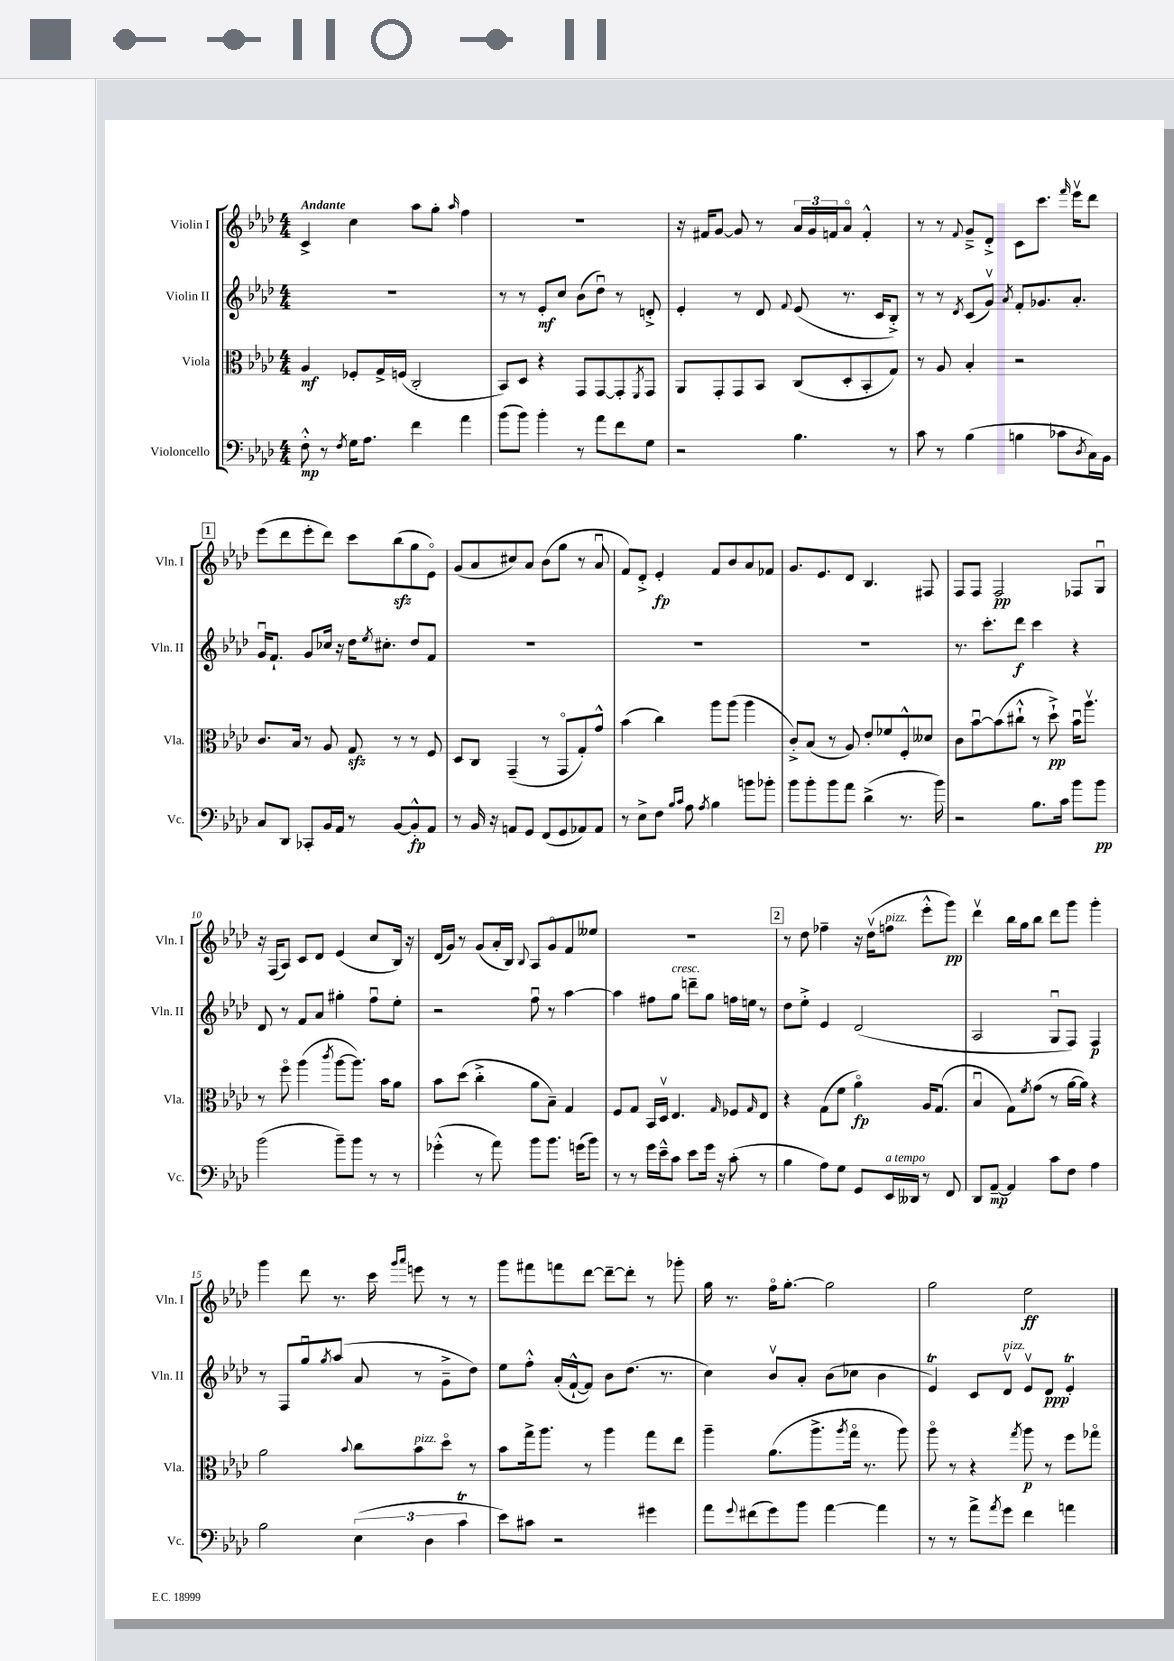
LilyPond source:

<<
\new StaffGroup <<
\new Staff = "s0" \with { instrumentName = "Violin I" shortInstrumentName = "Vln. I" } {
    \clef treble \key aes \major \numericTimeSignature \time 4/4 \tempo "Andante"
    c'4-> c''4 aes''8 g''8-. \grace { aes''16 } f''4 |
    R1 |
    r16 fis'16 g'8~ g'8 r8 \tuplet 3/2 { aes'16 g'16 f'16 } aes'8\flageolet f'4-.-^ |
    r8 r8 \appoggiatura { f'8 } g'8---> des'8-.-> c'8 c'''8. \grace { f'''16 } ees'''16\upbow des'''8 |
    \mark \markup { \box "1" } ees'''8( des'''8 ees'''8-. des'''8) c'''8 bes''8\sfz( g''8 ees'8\flageolet) |
    g'8( aes'8 cis''8) aes'8 bes'8( g''8 r8 aes'8\downbow |
    f'8) des'8-.-> ees'4-.\fp f'8 bes'8 aes'8 fes'8 |
    g'8. ees'8. des'8 bes4. fis8 |
    f8 f8 f2\pp fes8 g8\downbow |
    r16 f16( aes8) c'8 des'8 ees'4( c''8 bes16) r16 |
    des'16( g'16) r8 g'8( aes'16-. bes16) \appoggiatura { bes8 } aes8 g'8\flageolet f'8 eeses''8 |
    R1 |
    \mark \markup { \box "2" } r8 des''8 fes''4-- r16 des''16\upbow( f''8^\markup { \italic "pizz." } ees'''8-.-^ g'''8\pp) |
    des'''4\upbow bes''16 g''16 bes''8 des'''8 g'''8 g'''4-. |
    g'''4 des'''8 r8. c'''16 \grace { g'''16 aes'''16 } e'''8 r8 r8 |
    g'''8 fis'''8 f'''8 des'''8~ des'''8~-- des'''8-. r8 ges'''8-. |
    g''16 r8. f''16\flageolet g''8.~-. g''2 |
    g''2 ees''2\ff \bar "|." |
}
\new Staff = "s1" \with { instrumentName = "Violin II" shortInstrumentName = "Vln. II" } {
    \clef treble \key aes \major \numericTimeSignature \time 4/4
    R1 |
    r8 r8 ees'8-.\mf c''8 bes'8( des''8\downbow) r8 d'8-.-> |
    ees'4-. r8 des'8 \appoggiatura { f'8 } ees'8( r8. c'16 bes8-.->) |
    r8 r8 \acciaccatura { des'8 } c'8( g'8\upbow) \acciaccatura { aes'8 } f'8-. ges'8. aes'8.-. |
    \mark \markup { \box "1" } g'16\downbow f'8.-! g'8 ces''16 r16 des''16 \acciaccatura { ees''8 } cis''8.-. des''8 f'8 |
    R1 |
    R1 |
    R1 |
    r8. c'''8.-. des'''8\f c'''4 r4 |
    des'8 r8 f'8 aes'8 gis''4-. f''8\downbow ees''8-. |
    r2 f''8\downbow r8 aes''4~ |
    aes''4 fis''8 g''8^\markup { \italic "cresc." } d'''8-- g''8 f''16 e''16 r8 |
    \mark \markup { \box "2" } des''8 ees''8-.-> ees'4 des'2( |
    aes2 g8\downbow f8) f4\p |
    r8 f8 g''8\downbow \acciaccatura { g''8 } aes''8( aes'8 r8 g'8---> des''8) |
    ees''8 f''8-.-^ aes'16-.( f'16~-!-^ f'8) bes'8 des''8.( r8. |
    c''4) bes'8\upbow aes'8-. bes'8( ces''8 bes'4 |
    ees'4\trill) c'8 des'8\upbow^\markup { \italic "pizz." } ees'8\upbow des'8\ppp ees'4-.\trill \bar "|." |
}
\new Staff = "s2" \with { instrumentName = "Viola" shortInstrumentName = "Vla." } {
    \clef alto \key aes \major \numericTimeSignature \time 4/4
    aes4\mf fes8-. g16-> f16( c2-. |
    bes,8) des8 r4 g,8 g,8~ g,8-. \acciaccatura { f,8 } g,8 |
    aes,8 g,8-. g,8 bes,8 c8( des8-. bes,8-. g8) |
    r8 aes8 bes4-. r2 |
    \mark \markup { \box "1" } c'8. bes16 r8 aes8 g8\sfz r8 r8 f8 |
    des8 c8 g,4--( r8 g,8\flageolet g8-.) g'8-^ |
    bes'4( c''4) aes''8 aes''8( aes''4 |
    c'8-.->) bes8( r8 aes8) ees'8-. fes'8 f8-.-^ deses'8 |
    c'8 bes'8~\downbow bes'8( cis''8-!-^ r8 des''8-!->\pp) bes'16\downbow aes''8.\upbow |
    r8 f''8\flageolet aes''4( \acciaccatura { c'''8 } aes''8~ aes''8.) bes'16 aes'8 |
    bes'8 des''8( c''4-.-> aes'8 bes8--) g4 |
    f8 g8 bes,16 des16\upbow ees4. \grace { g16 } fes8 \grace { g16 } ees8 |
    \mark \markup { \box "2" } r4 g8( f'8 aes'4\flageolet\fp) aes16 g8.( |
    bes4\downbow g8) \acciaccatura { f'8 } g'8( r8 aes'16~ aes'16) r4 |
    aes'2 \appoggiatura { bes'8 } c''8 bes'8^\markup { \italic "pizz." } des''8\flageolet r8 |
    bes'8 g''16-> aes''8. r8 aes''4 g''8 ees''8 |
    aes''4-- aes'8.( aes''8.-> \acciaccatura { aes''8 } g''16\flageolet r8. aes''8) |
    aes''8\flageolet r8 r4 \acciaccatura { g''8 } aes''8\p r8 f''8 ges''8\flageolet \bar "|." |
}
\new Staff = "s3" \with { instrumentName = "Violoncello" shortInstrumentName = "Vc." } {
    \clef bass \key aes \major \numericTimeSignature \time 4/4
    f8-.-^\mp r8 \acciaccatura { f8 } g16 aes8. f'4 aes'4 |
    bes'8( bes'8) bes'4-. r8 aes'8 f'8 g8 |
    r2 bes4. r8 |
    c'8 r8 bes4( b4 ces'8 \acciaccatura { des8 } c16) bes,16 |
    \mark \markup { \box "1" } c8 des,8 ces,8-. bes,16 aes,16 r8 bes,8~ bes,8-.-^\fp aes,8 |
    r8 bes,16 r16 a,8 g,8 f,8( g,8 aes,8) aes,8 |
    r8 ees8-> f8 \grace { bes16 c'16 } aes8 \acciaccatura { aes8 } bes4 b'8 bes'8-. |
    bes'8 bes'8-. bes'8 aes'8 des'4->( r8. bes'16) |
    r2 bes8. c'16 bes'8 bes'8\pp |
    bes'2( bes'8--) bes'8 r8 r8 |
    ges'4-.-^( r8 aes'8) bes'8 bes'8. g'16( bes'8) |
    r8 r8 g'16 ees'16---^ c'8 ees'8 g'16 r16 c'8-.( r8 |
    \mark \markup { \box "2" } bes4 aes8) g8 g,8 ees,16^\markup { \italic "a tempo" } deses,16 r8 f,8 |
    des,8 aes,8~--\mp aes,4 c'8 f8 aes4 |
    bes2 \tuplet 3/2 { ees4( des4 c'4\trill } |
    ees'8) cis'8 r2 gis'4 |
    aes'8 \appoggiatura { g'8 } fis'8( g'8) bes'8 aes'4~ aes'4 |
    r8 r8 aes'8-> \acciaccatura { aes'8 } g'8 f'4 a'4 \bar "|." |
}
>>
>>
